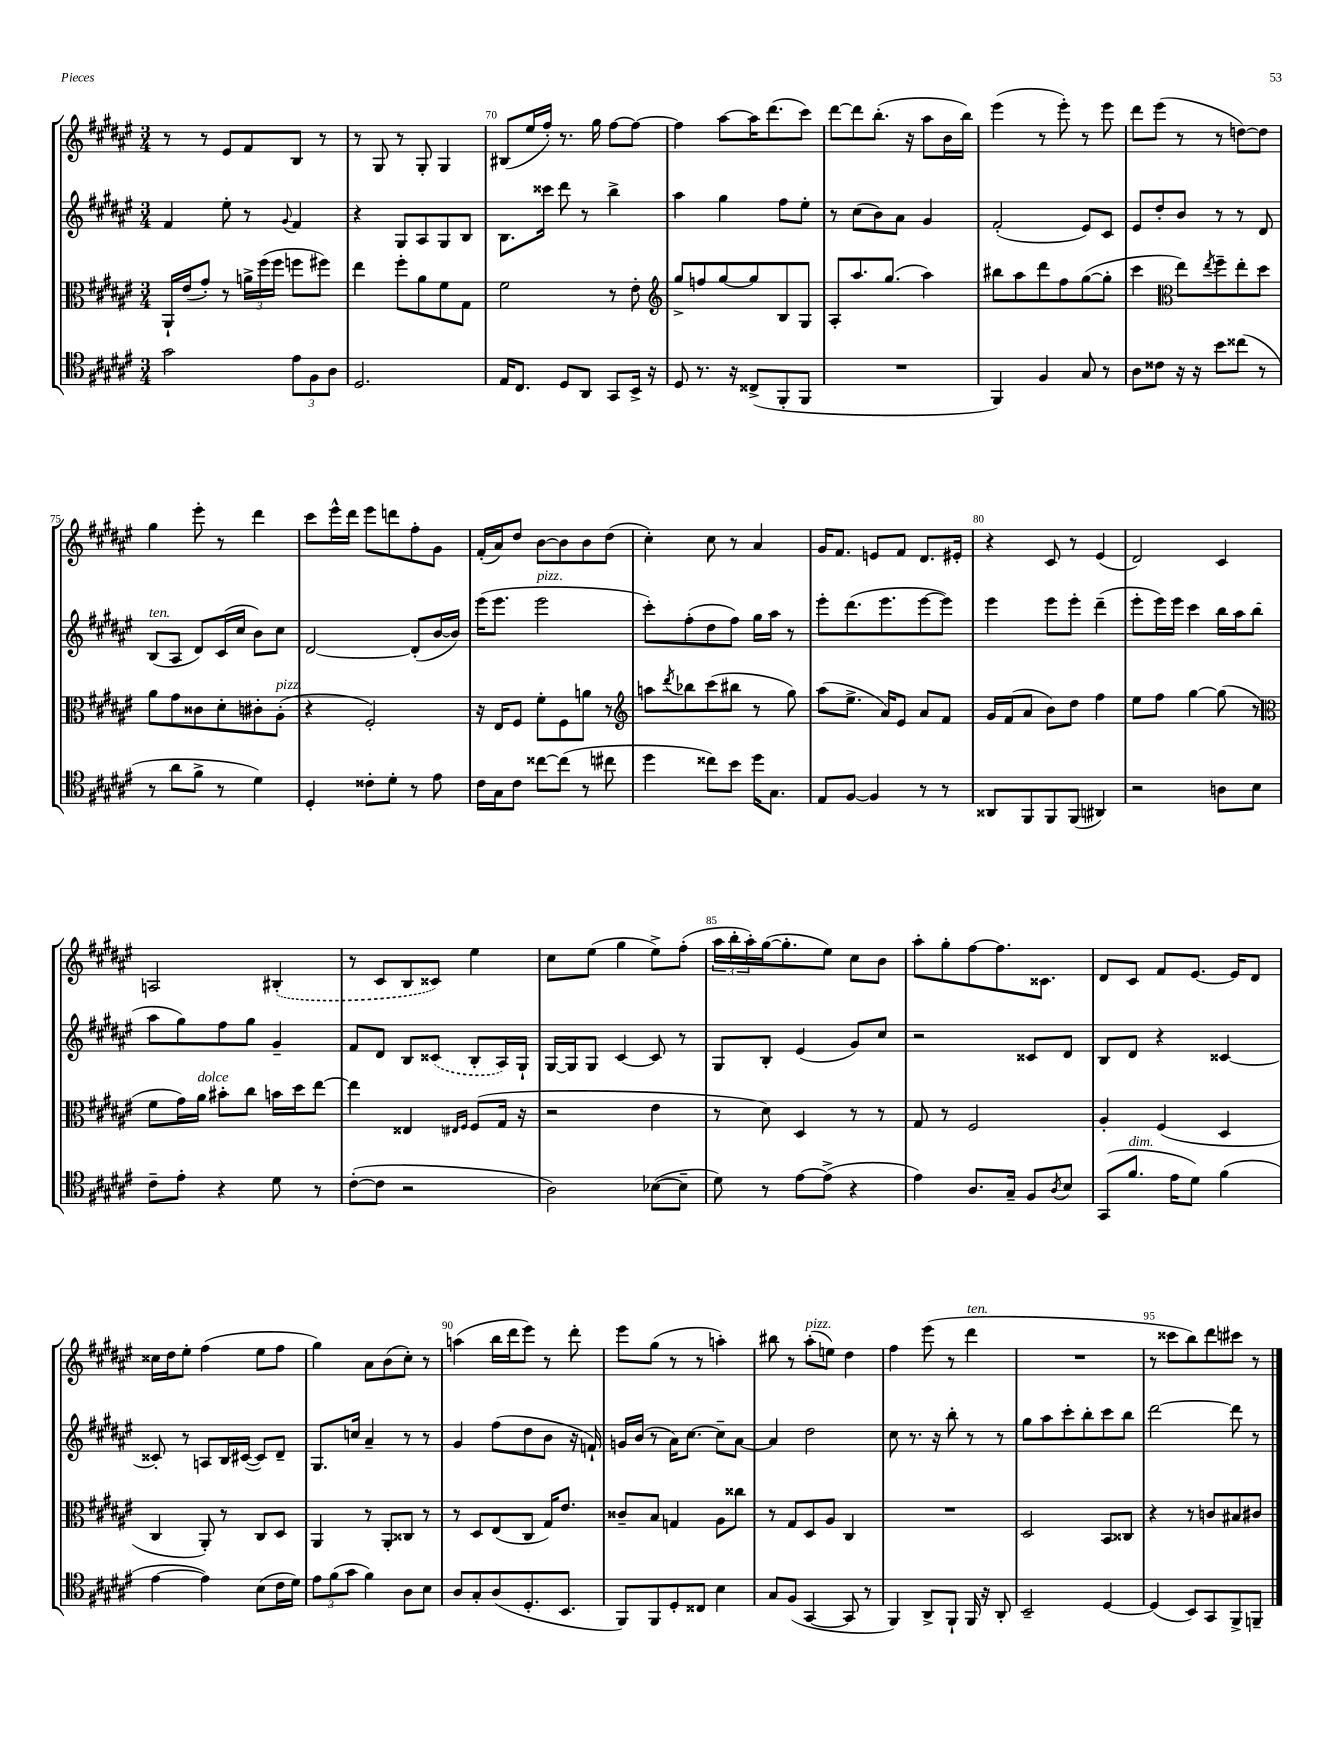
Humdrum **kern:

**kern	**kern	**kern	**kern
*part4	*part3	*part2	*part1
*staff4	*staff3	*staff2	*staff1
*clefC4	*clefC3	*clefG2	*clefG2
*k[f#c#g#d#a#e#]	*k[f#c#g#d#a#e#]	*k[f#c#g#d#a#e#]	*k[f#c#g#d#a#e#]
*M3/4	*M3/4	*M3/4	*M3/4
=68	=68	=68	=68
2g#\	16AA#`/LL	4f#/	8r
.	(16e#/J	.	.
.	8g#'/J)	.	8r
.	8r	8ee#'\	8e#/L
.	24an^\LL	8r	8f#/
.	(24ff#\	.	.
.	24ff#\JJ	.	.
.	.	8qqg#/	.
12e#\L	8ffn\L	4f#/	8B/J
12F#\	.	.	.
.	8ff#X\J)	.	8r
12A#\J	.	.	.
=69	=69	=69	=69
2.D#/	4ee#\	4r	8r
.	.	.	8G#/
.	8ff#'\L	8G#/L	8r
.	8a#\	8A#/	8G#'/
.	8f#\	8G#/	4G#/
.	8G#\J	8B/J	.
=70	=70	=70	=70
16E#/KL	2f#\	8.B\L	(8B#X/L
8.C#/J	.	.	.
.	.	.	16ee#/L
.	.	16ccc##X\Jk	16ff#'/JJ)
8D#/L	.	8ddd#\	8.r
8AA#/J	.	8r	.
.	.	.	16gg#\
8GG#/L	8r	4bb^\	[8ff#\L
16BB^/Jk	8e#'\	.	8ff#\J_
16r	.	.	.
=71	=71	=71	=71
*	*clefG2	*	*
8D#/	8gg#^/L	4aa#\	4ff#\]
8.r	8ffn/	.	.
.	[8gg#/	4gg#\	[8aa#\L
16r	.	.	.
(8C##X^/L	8gg#/]	.	16aa#\K]
.	.	.	(8.ddd#\
8FF#'/	8B/	8ff#\L	.
8FF#/J	8G#/J	8ee#'\J	8ccc#\J)
=72	=72	=72	=72
2.r	8A#'/L	8r	[8ddd#\L
.	8.aa#/	(8cc#\L	8ddd#\]
.	.	8b\)	(8.bb'\J
.	(8.gg#/J	.	.
.	.	8a#\J	.
.	.	.	16r
.	4aa#\)	4g#/	8aa#\L
.	.	.	16b\L
.	.	.	16bb\JJ)
=73	=73	=73	=73
4FF#/)	8bb#X\L	(2f#'/	(4eee#\
.	8aa#\	.	.
4F#/	8ddd#\	.	8r
.	8ff#\	.	8eee#'\)
8G#/	([8gg#\	8e#/L)	8r
8r	8gg#'\J]	8c#/J	8eee#\
=74	=74	=74	=74
8A#\L	4ccc#\	8e#/L	8ddd#\L
8c##X\J	.	8dd#'/	(8eee#\J
*	*clefC3	*	*
16r	8ee#\L)	8b/J	8r
16r	.	.	.
.	8qee#/	.	.
8b\L	8ff#~\	8r	8r
(8cc##X\J	8ee#'\	8r	[8ddn\L)
8r	8dd#\J	8d#/	8dd\J]
!!LO:LB:g=z
=75	=75	=75	=75
!	!	!LO:TX:a:i:t=ten.	!
8r	8a#\L	(8B/L	4gg#\
8a#\L	8g#\	8A#/J	.
8f#^\J	8c##X\	8d#/L)	8eee#'\
8r	8d#'\	(16c#/L	8r
.	.	16cc#/JJ	.
4d#\)	8c#X'\	8b\L)	4ddd#\
!	!LO:TX:a:i:t=pizz.	!	!
.	(8A#'\J	8cc#\J	.
=76	=76	=76	=76
4D#'/	4r	[2d#/	8ccc#\L
.	.	.	16eee#^^\L
.	.	.	16ddd#\JJ
8c##X'\L	2F#'/)	.	8eee#\L
8d#'\J	.	.	8dddn\
8r	.	(8d#'/L]	8ff#'\
8e#\	.	[16b/L	8g#\J
.	.	16b/JJ])	.
=77	=77	=77	=77
16c#\LL	16r	(16eee#\KL	(16f#'/LL
16G#\J	16E#/KL	8.eee#\J	16a#/J)
8c#\J	8F#/J	.	8dd#/J
!	!	!LO:TX:a:i:t=pizz.	!
[8cc##X\L	8f#'\L	2eee#\	[8b\L
(8cc##\J]	8F#\	.	8b\]
8r	8an\J	.	8b\
8cc#X\	8r	.	(8dd#\J
=78	=78	=78	=78
*	*clefG2	*	*
4dd#\	8aan\L	8ccc#'\L)	4cc#'\)
.	8qddd#/	.	.
.	8bb-X\	(8ff#'\	.
8cc##X\L)	(8ccc#\	8dd#\	8cc#\
8b\J	8bb#X\J	8ff#\J)	8r
16dd#\KL	8r	16gg#\LL	4a#/
8.G#\J	.	16aa#\JJ	.
.	8gg#\)	8r	.
=79	=79	=79	=79
8E#/L	(8aa#\L	8eee#'\L	16g#/KL
.	.	.	8.f#/J
[8F#/J	8.ee#^\J	(8.ddd#\	.
4F#/]	.	.	8en/L
.	16a#/KL)	8.eee#\	.
.	8e#/J	.	8f#/J
8r	8a#/L	[8eee#\	8.d#/L
8r	8f#/J	8eee#\J])	.
.	.	.	16e#X'/Jk
=80	=80	=80	=80
8AA##X/L	16g#/LL	4eee#\	4r
.	(16f#/J	.	.
8FF#/	8a#/J	.	.
8FF#/	8b\L)	8eee#\L	8c#/
(8FF#/J	8dd#\J	8eee#'\J	8r
4AA#X/)	4ff#\	(4ddd#~\	(4e#/
=81	=81	=81	=81
2r	8ee#\L	8eee#'\L	2d#/)
.	8ff#\J	16eee#\L)	.
.	.	16eee#\JJ	.
.	[4gg#\	4ccc#\	.
8An\L	(8gg#\]	16bb\LL	4c#/
.	.	16aa#\J	.
8B\J	8r	(8bb\J	.
!!LO:LB:g=z
=82	=82	=82	=82
*	*clefC3	*	*
8c#~\L	8f#\L	8aa#\L	2An/
8e#'\J	16g#\L)	8gg#\)	.
!	!LO:TX:a:i:t=dolce	!	!
.	16a#\JJ	.	.
4r	8b#X'\L	8ff#\	.
.	8cc#\J	8gg#\J	.
8d#\	16bn\LL	4g#~/	(4B#X'/
.	16dd#\J	.	.
8r	[8ee#\J	.	.
=83	=83	=83	=83
([8c#'\L	4ee#\]	8f#/L	8r
8c#\J]	.	8d#/J	8c#/L
2r	4E##X/	8B/L	8B/
.	.	(8c##X/J	8c##X/J)
.	16qqE#X/LL	.	.
.	16qqF#/JJ	.	.
.	(8F#/L	8B'/L	4ee#\
.	16G#/Jk	16A#/L)	.
.	16r	16G#`/JJ	.
=84	=84	=84	=84
2A#\)	2r	[16G#/LL	8cc#\L
.	.	16G#/J]	.
.	.	8G#/J	(8ee#\J
.	.	[4c#/	4gg#\
([8B-X\L	4e#\	8c#/]	8ee#^\L)
8B-~\J]	.	8r	(8ff#'\J
=85	=85	=85	=85
8d#\)	8r	8G#/L	24aa#\LL
.	.	.	24bb'\
.	.	.	24aa#'\)
8r	8d#\)	8B'/J	([16gg#\J
.	.	.	8.gg#'\]
[8e#\L	4D#/	(4e#/	.
(8e#^\J]	.	.	8ee#\J)
4r	8r	8g#/L)	8cc#\L
.	8r	8cc#/J	8b\J
=86	=86	=86	=86
4e#\)	8G#/	2r	8aa#'\L
.	8r	.	8gg#'\
8.A#/L	2F#/	.	[8ff#\
.	.	.	8.ff#\]
16G#~/Jk	.	.	.
8F#/L	.	8c##X/L	.
.	.	.	8.c##X\J
8qA#/	.	.	.
8B/J	.	8d#/J	.
=87	=87	=87	=87
(8GG#/L	4A#'/	8B/L	8d#/L
!LO:TX:a:i:t=dim.	!	!	!
8.f#/J	.	8d#/J	8c#/J
.	(4F#/	4r	8f#/L
16e#\KL	.	.	.
8d#\J)	.	.	[8.e#/J
(4f#\	4D#/	[4c##X/	.
.	.	.	16e#/KL]
.	.	.	8d#/J
!!LO:LB:g=z
=88	=88	=88	=88
[4e#\	4C#/	8c##X'/]	16cc##X\LL
.	.	.	16dd#\J
.	.	8r	8ee#'\J
4e#\])	8AA#'/)	8An/L	(4ff#\
.	8r	16B/L	.
.	.	([16c#X/JJ	.
(8B\L	8C#/L	8c#/L])	8ee#\L
16c#\L	8D#/J	8d#~/J	8ff#\J
16d#\JJ)	.	.	.
=89	=89	=89	=89
12e#\L	4AA#/	8.G#/L	4gg#\)
(12f#\	.	.	.
12g#\J	.	.	.
.	.	16ccn/Jk	.
4f#\)	8r	4a#~/	8a#\L
.	8AA#'/L	.	(8b\
8A#\L	8C##X/J	8r	8cc#'\J)
8B\J	8r	8r	8r
=90	=90	=90	=90
8A#/L	8r	4g#/	(4aan\
8G#'/	8D#/L	.	.
(8A#/	(8E#/	(8ff#\L	16bb\LL
.	.	.	16ddd#\J
8.D#'/	8C#/J	8dd#\	8eee#\J)
.	16G#/KL)	8b\J	8r
8.BB/J	8.e#/J	.	.
.	.	16r	8ddd#'\
.	.	16fn`/)	.
=91	=91	=91	=91
8FF#/L)	8c##X~/L	16gn/LL	8eee#\L
.	.	(16b/JJ	.
8FF#/	8B/J	8r	(8gg#\J
8D#'/	4Gn/	16a#\KL)	8r
.	.	[8.cc#\J	.
8C##X/J	.	.	8r
4B\	8A#\L	8cc#~\L]	4aan'\)
.	8cc##X\J	[8a#\J	.
=92	=92	=92	=92
8G#/L	8r	4a#/]	8bb#X\
(8F#/J	8G#/L	.	8r
!	!	!	!LO:TX:a:i:t=pizz.
[4GG#/	8D#/	2dd#\	(8aa#'\L
.	8A#/J	.	8een\J)
8GG#/]	4C#/	.	4dd#\
8r	.	.	.
=93	=93	=93	=93
4FF#/)	2.r	8cc#\	4ff#\
.	.	8.r	.
8AA#^/L	.	.	(8eee#\
.	.	16r	.
8FF#`/J	.	8bb'\	8r
!	!	!	!LO:TX:a:i:t=ten.
16FF#/	.	8r	4ddd#\
16r	.	.	.
8AA#'/	.	8r	.
=94	=94	=94	=94
2BB~/	2D#/	8gg#\L	2.r
.	.	8aa#\	.
.	.	8ccc#'\	.
.	.	8bb'\	.
[4D#/	8BB/L	8ccc#\	.
.	8C##X/J	8bb\J	.
=95	=95	=95	=95
(4D#/]	4r	[2ddd#\	8r
.	.	.	8ccc##X\L
8BB/L)	8r	.	8bb\)
8GG#/	8cn/L	.	8ddd#\
8FF#^/	8B#X/	8ddd#\]	8ccc#X\J
8FFn~/J	8c#X/J	8r	8r
==	==	==	==
*-	*-	*-	*-
